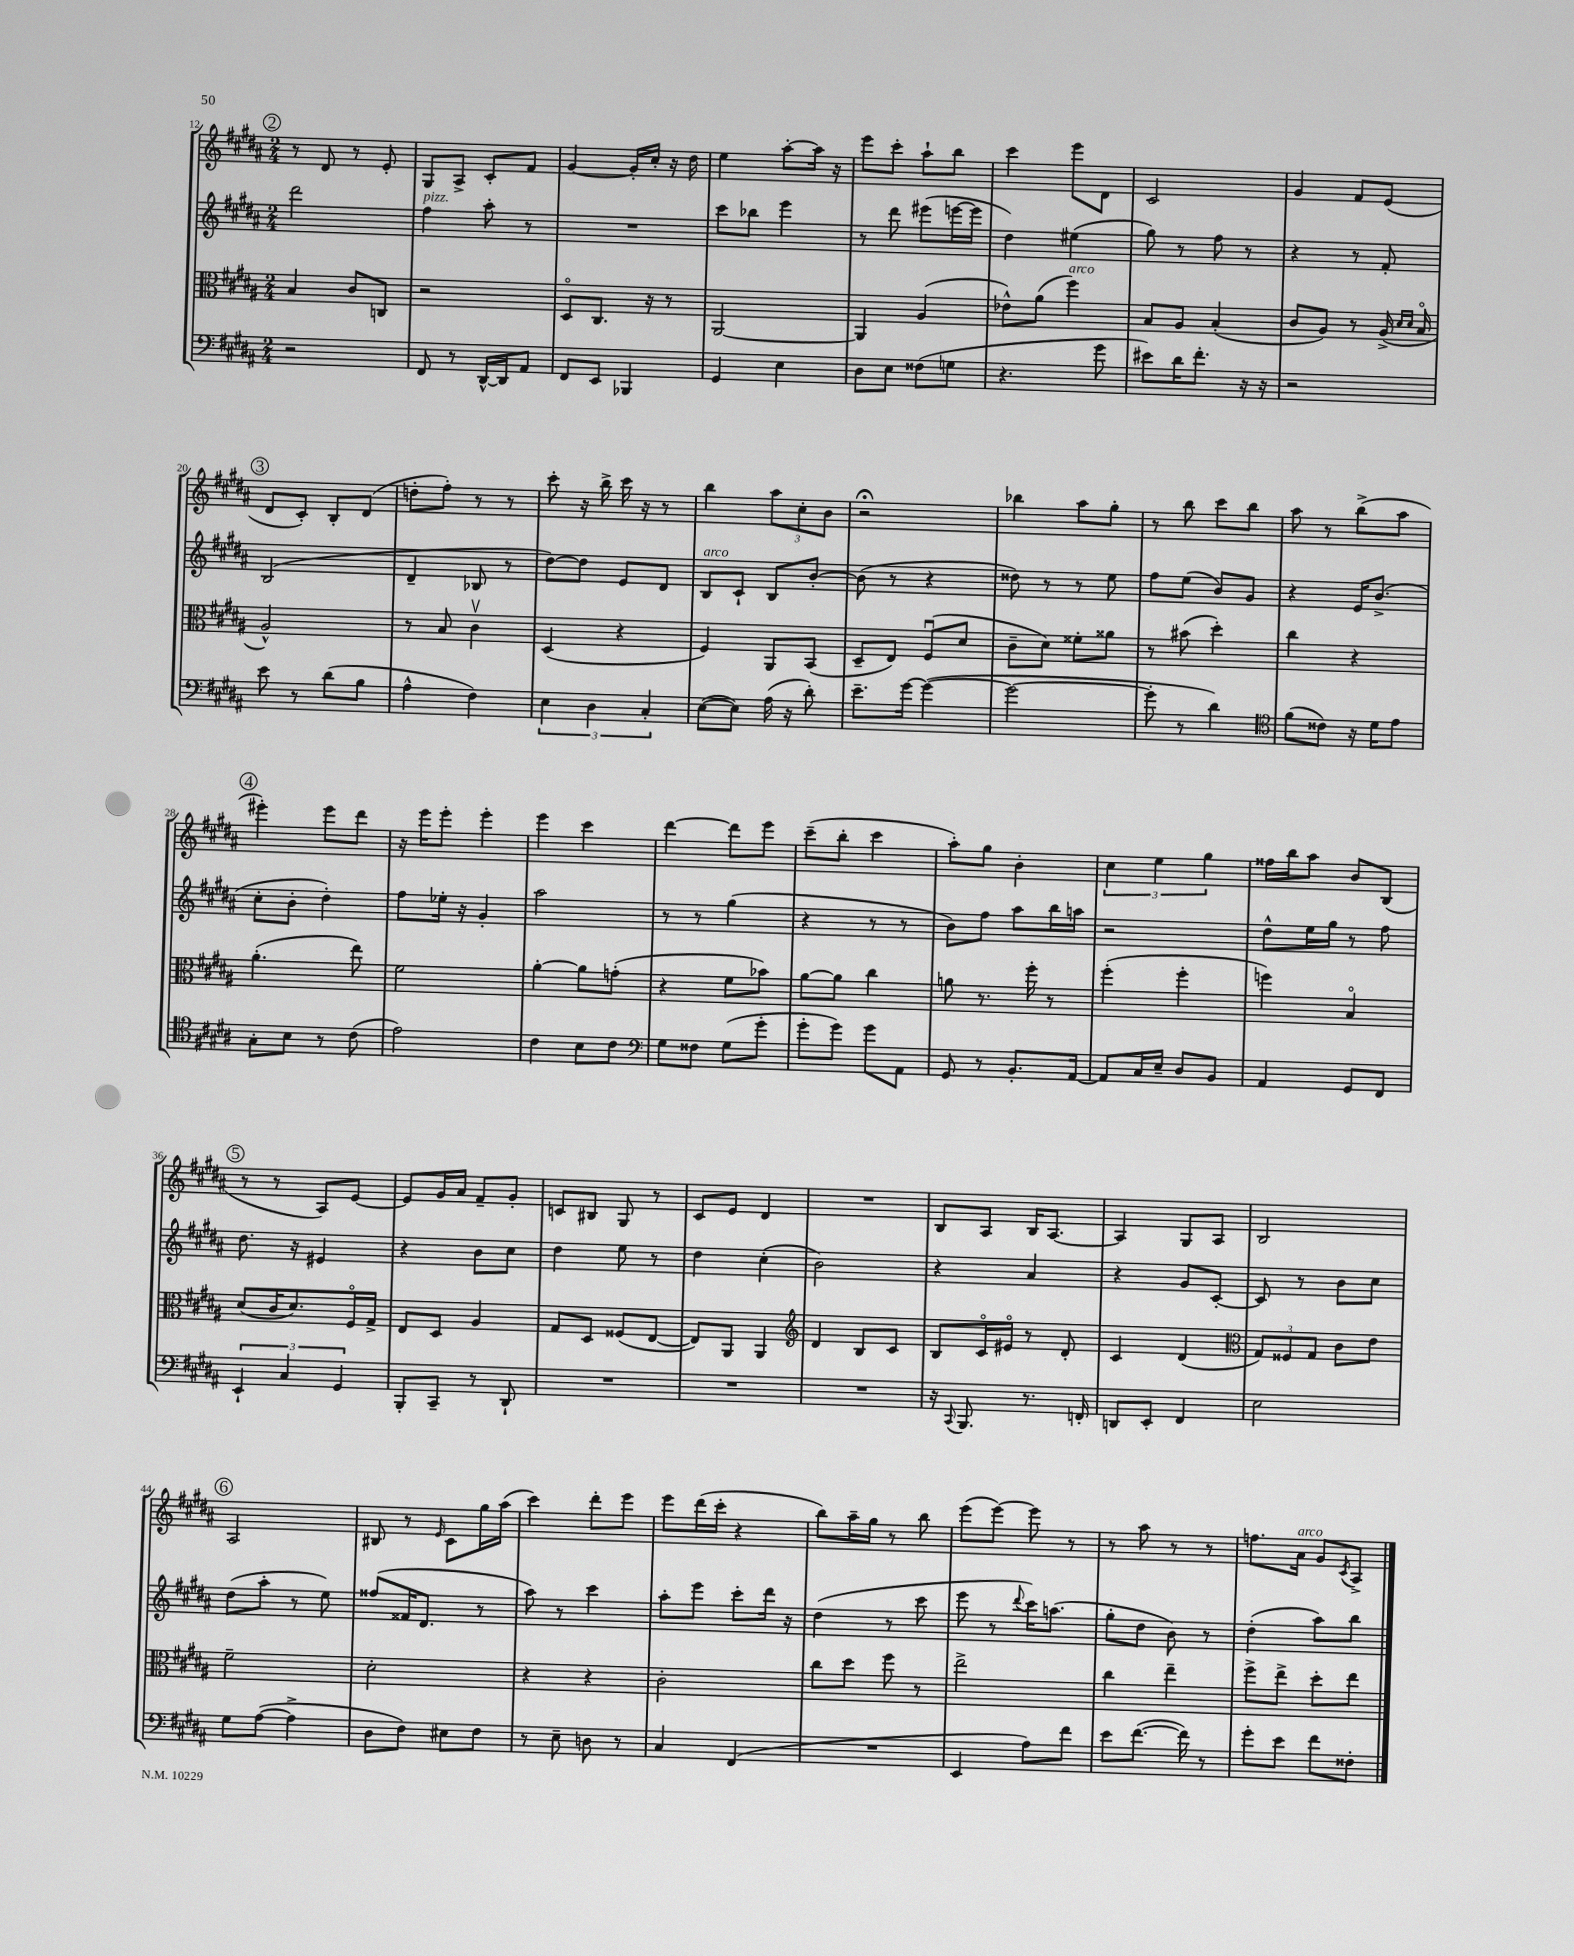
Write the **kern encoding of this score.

**kern	**kern	**kern	**kern
*staff4	*staff3	*staff2	*staff1
*clefF4	*clefC3	*clefG2	*clefG2
*k[f#c#g#d#a#]	*k[f#c#g#d#a#]	*k[f#c#g#d#a#]	*k[f#c#g#d#a#]
*M2/4	*M2/4	*M2/4	*M2/4
2r	4B	2ddd#	8r
.	.	.	8d#
.	8c#	.	8r
.	8C	.	8e'
=	=	=	=
8FF#	2r	4ff#	8G#
8r	.	.	8A#^
[16DD#^^	.	8aa#'	8c#'
16DD#]	.	.	.
8AA#	.	8r	8f#
=	=	=	=
8FF#	8D#o	2r	[4g#
8EE	8.C#	.	.
4BBB-	.	.	16g#']
.	16r	.	16cc#'
.	8r	.	16r
.	.	.	16dd#
=	=	=	=
4GG#	[2AA#	8ccc#	4ee
.	.	8bb-	.
4E	.	4eee	[8aa#'
.	.	.	16aa#]
.	.	.	16r
=	=	=	=
8D#	4AA#]	8r	8eee
8E	.	8ddd#	8ccc#'
(8F##	(4A#	(8eee#	8aa#`
8G	.	[16eee	8bb
.	.	16eee]	.
=	=	=	=
4.r	8e-^^)	4dd#)	4ccc#
.	(8a#	.	.
.	4ff#)	(4ee#	8eee
8g#	.	.	8d#
=	=	=	=
8e#)	8B	8gg#)	2c#
16d#	8A#	8r	.
8.f#'	.	.	.
.	(4B'	8ff#	.
16r	.	8r	.
16r	.	.	.
=	=	=	=
2r	8c#	4r	4g#
.	8A#)	.	.
.	8r	8r	8f#
.	(16A#^	8f#'	(8e
.	16qqd#	.	.
.	16qqd#	.	.
.	16Bo	.	.
=	=	=	=
8e	2A#^^)	(2B	8d#
8r	.	.	8c#')
(8d#	.	.	8B'
8B	.	.	(8d#
=	=	=	=
4A#^^	8r	4d#~	8dd'
.	8B	.	8ff#')
4F#)	4c#v	8B-	8r
.	.	8r	8r
=	=	=	=
6E	(4D#	[8dd#)	8ccc#'
.	.	8dd#]	16r
6D#	.	.	.
.	.	.	16bb^
.	4r	8e	16ccc#
.	.	.	16r
6C#'	.	.	.
.	.	8d#	8r
=	=	=	=
([8E	4F#)	8B	4bb
8E])	.	8c#`	.
(16A#	8AA#	8B	12aa#
16r	.	.	.
.	.	.	12cc#'
8d#')	(8BB	[8b'	.
.	.	.	12b
=	=	=	=
8.e~	8D#~	(8b]	2r;
.	8E)	8r	.
[16g#	.	.	.
(4g#_	(8F#u	4r	.
.	8d#	.	.
=	=	=	=
2g#_	8c#~	8dd##)	4bb-
.	8d#)	8r	.
.	8f##'	8r	8aa#
.	8a##	8ee	8gg#'
=	=	=	=
8g#']	8r	8ff#	8r
8r	(8b#	(8ee	8bb
4d#)	4dd#')	8b)	8ccc#
.	.	8g#	8bb
=	=	=	=
*clefC4	*	*	*
(8f#	4cc#	4r	8aa#
8c##)	.	.	8r
16r	4r	16e	(8bb^
16d#	.	(8.b^	.
8e	.	.	8aa#
=	=	=	=
8G#'	(4.a#'	8cc#'	4eee#')
8B	.	8b'	.
8r	.	4dd#')	8eee#
(8c#	8ee)	.	8ddd#
=	=	=	=
2e)	2f#	8ff#	16r
.	.	.	16eee
.	.	16ee-'	8eee'
.	.	16r	.
.	.	4g#'	4eee'
=	=	=	=
4c#	[4a#'	2aa#	4eee
8B	8a#]	.	4ccc#
8c#	(8g'	.	.
=	=	=	=
*clefF4	*	*	*
8G#	4r	8r	[4ddd#
8F##	.	8r	.
(8G#	8f#	(4gg#	8ddd#]
8g#'	8b-)	.	8eee
=	=	=	=
8g#'	[8a#	4r	(8ccc#~
8g#)	8a#]	.	8bb'
8g#	4cc#	8r	4ccc#
8AA#	.	8r	.
=	=	=	=
8GG#	8a	8b)	8aa#')
8r	8.r	8ff#	8gg#
8.BB'	.	8aa#	4b'
.	16ff#'	.	.
.	8r	16bb	.
[16AA#	.	16aa	.
=	=	=	=
8AA#]	(4ff#'	2r	6cc#
16C#	.	.	.
.	.	.	6ee
16E~	.	.	.
8D#	4ff#'	.	.
.	.	.	6gg#
8BB	.	.	.
=	=	=	=
4AA#	4ff)	8dd#^^	16ff##
.	.	.	16bb
.	.	16ee	8aa#
.	.	16gg#	.
8GG#	4Bo	8r	8b
8FF#	.	8ff#	(8B
=	=	=	=
6EE`	(8d#	8.dd#	8r
.	16c#	.	8r
6C#	.	.	.
.	8.d#)	16r	.
.	.	4e#	8A#)
6GG#	.	.	.
.	16F#o	.	[8e
.	16G#^	.	.
=	=	=	=
8BBB'	8E	4r	8e]
8CC#~	8D#	.	16g#
.	.	.	16a#
8r	4A#	8b	8f#~
8DD#`	.	8cc#	8g#'
=	=	=	=
2r	8G#	4dd#	8c
.	8D#	.	8B#
.	(8F##	8ee	8G#
.	[8E	8r	8r
=	=	=	=
2r	8E])	4dd#	8c#
.	8AA#	.	8e
.	4AA#	(4cc#'	4d#
=	=	=	=
*	*clefG2	*	*
2r	4d#	2b)	2r
.	8B	.	.
.	8c#	.	.
=	=	=	=
16r	8B	4r	8B
8qqCC#	.	.	.
8.BBB	.	.	.
.	16c#o	.	8A#
.	16e#o	.	.
8.r	8r	4a#	16B
.	.	.	[8.A#
.	8d#'	.	.
16FF'	.	.	.
=	=	=	=
8DD	4c#	4r	4A#]
8EE'	.	.	.
4FF#	(4d#	8g#	8G#
.	.	[8c#'	8A#
=	=	=	=
*	*clefC3	*	*
2E	12G#)	8c#]	2B
.	12F##	.	.
.	.	8r	.
.	12G#	.	.
.	8c#	8b	.
.	8e	8cc#	.
=	=	=	=
8G#	2f#~	(8dd#	2A#
([8A#	.	8aa#'	.
4A#^]	.	8r	.
.	.	8ee)	.
=	=	=	=
8D#	2d#'	(8ff##	8B#
8F#)	.	16f##	8r
.	.	8.d#	.
.	.	.	16qqe
8E#	.	.	8c#
8F#	.	8r	16gg#
.	.	.	(16aa#
=	=	=	=
8r	4r	8aa#)	4ccc#)
8E~	.	8r	.
8D	4r	4ccc#	8ddd#'
8r	.	.	8eee
=	=	=	=
4C#	2c#'	8aa#'	8eee
.	.	8eee	(16ddd#
.	.	.	16ccc#'
(4FF#	.	8ccc#'	4r
.	.	16ddd#	.
.	.	16r	.
=	=	=	=
2r	8cc#	(4dd#	8bb)
.	8dd#	.	16aa#~
.	.	.	16gg#
.	8ff#	8r	8r
.	8r	8ccc#	8bb
=	=	=	=
4EE	2ee^	8eee	(8eee
.	.	8r	[8eee)
.	.	8qqddd#	.
8A#)	.	16ccc#)	8eee]
.	.	(8.aa	.
8f#	.	.	8r
=	=	=	=
8e	4cc#	8gg#'	8r
([8.f#	.	8dd#	8aa#
.	4ee~	8b)	8r
16f#])	.	.	.
8r	.	8r	8r
=	=	=	=
8g#'	8ff#^	(4dd#'	8.ff
8e	8ee^	.	.
.	.	.	16a#
8f#	8dd#'	8aa#)	8g#
.	.	.	8qc#
8F##'	8ee	8bb	8A#^
==	==	==	==
*-	*-	*-	*-
